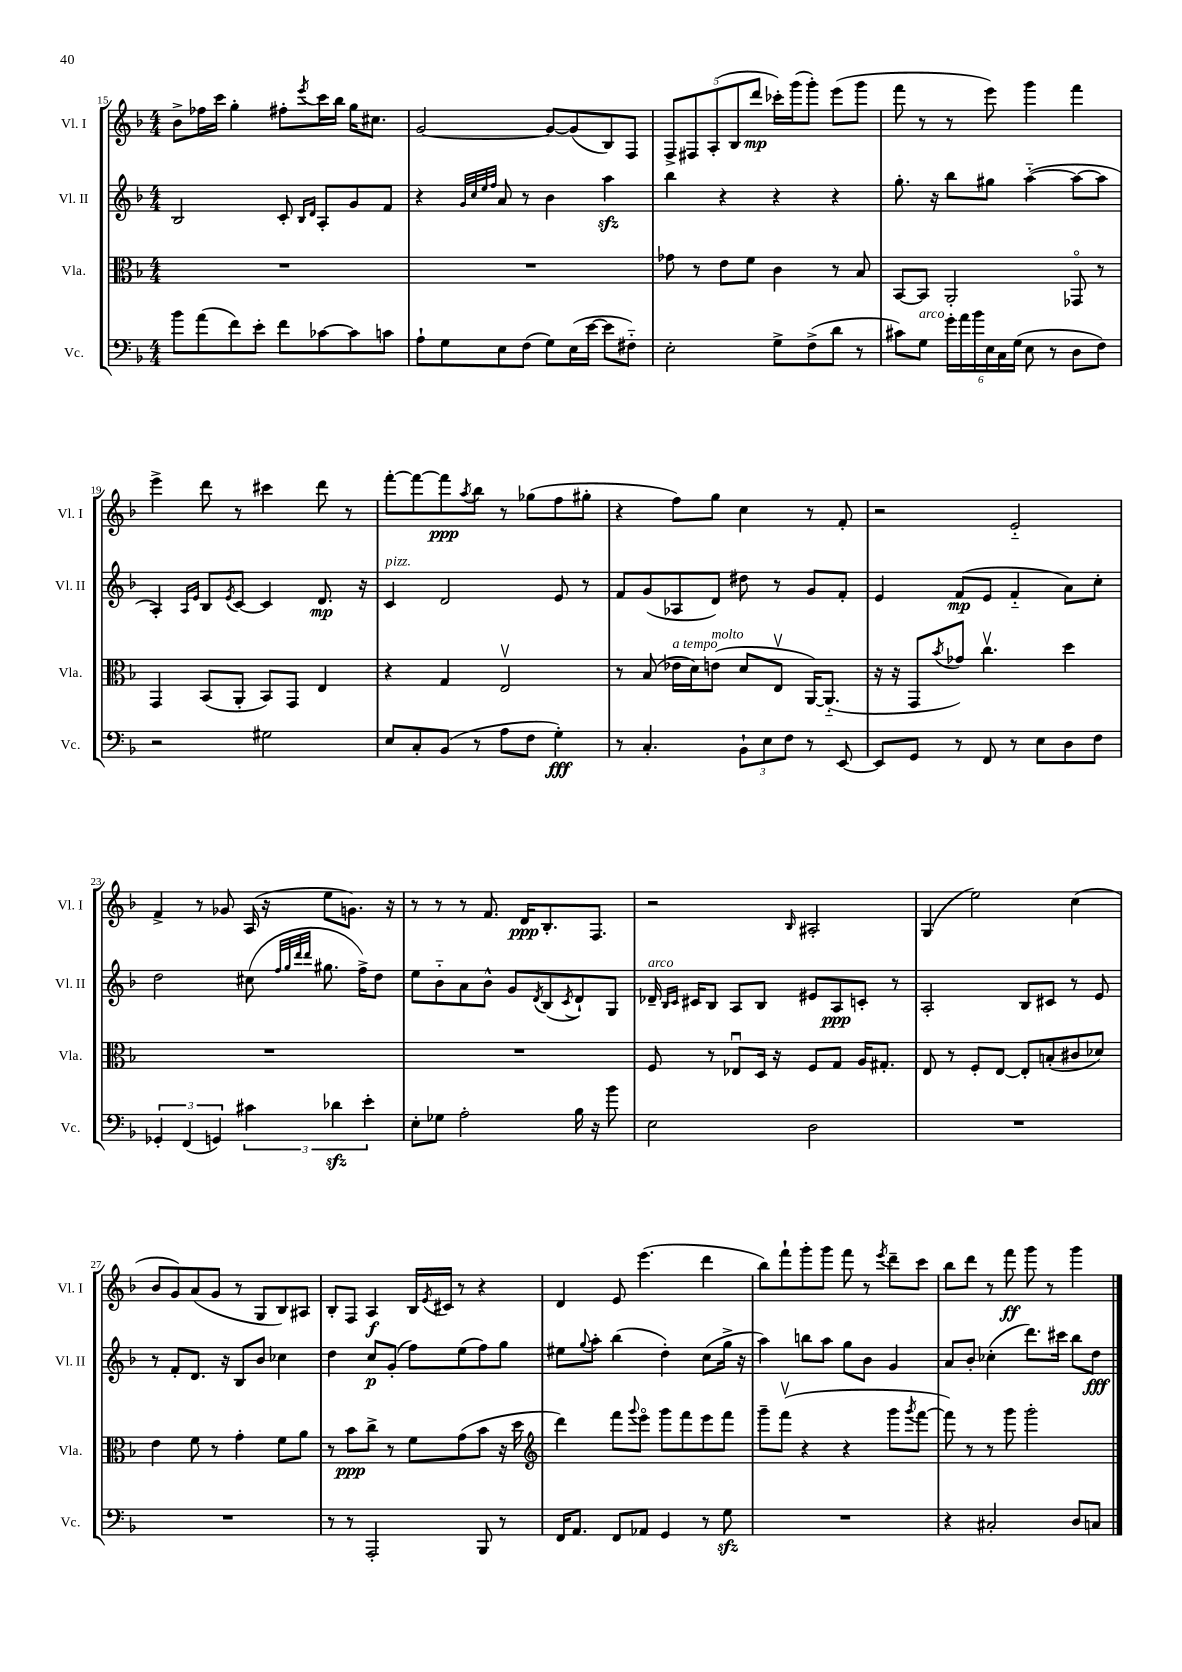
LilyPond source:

<<
\new StaffGroup <<
\new Staff = "s0" \with { instrumentName = "Vl. I" shortInstrumentName = "Vl. I" } {
    \clef treble \key f \major \numericTimeSignature \time 4/4
    bes'8-> fes''16 c'''16 g''4-. fis''8-. \acciaccatura { e'''8 } c'''16 bes''16 g''16 cis''8. |
    g'2~ g'8~ g'8( bes8) f8 |
    \tuplet 5/4 { f8-> fis8 a8-.( bes8 d'''8\mp } ces'''16-.) g'''16( g'''8-.) e'''8( g'''8 |
    f'''8 r8 r8 e'''8) g'''4 f'''4 |
    e'''4-> d'''8 r8 cis'''4 d'''8 r8 |
    f'''8~-. f'''8~ f'''8\ppp \acciaccatura { a''8 } bes''8 r8 ges''8( f''8 gis''8-. |
    r4 f''8) g''8 c''4 r8 f'8-. |
    r2 e'2-_ |
    f'4-> r8 ges'8 a16( r16 e''8 g'8.) r16 |
    r8 r8 r8 f'8. d'16\ppp bes8.-. f8. |
    r2 \grace { bes16 } ais2-. |
    g4( e''2) c''4( |
    bes'8 g'8) a'8( g'8 r8 g8 bes8) ais8 |
    bes8-. f8 a4\f bes16 \acciaccatura { e'8 } cis'16 r8 r4 |
    d'4 e'8 e'''4.( d'''4 |
    bes''8) f'''8-! g'''8-. g'''8 f'''8 r8 \acciaccatura { e'''8 } d'''8-- c'''8 |
    bes''8 d'''8 r8 f'''8\ff g'''8 r8 g'''4 \bar "|." |
}
\new Staff = "s1" \with { instrumentName = "Vl. II" shortInstrumentName = "Vl. II" } {
    \clef treble \key f \major \numericTimeSignature \time 4/4
    bes2 c'8-. \grace { bes16 d'16 } a8-. g'8 f'8 |
    r4 \grace { g'32 c''32 e''32 f''32 } a'8 r8 bes'4 a''4\sfz |
    bes''4 r4 r4 r4 |
    g''8.-. r16 bes''8 gis''8 a''4~-_( a''8~ a''8 |
    a4-.) \grace { a16 e'16 } bes8 \acciaccatura { e'8 } c'8~ c'4 d'8.\mp r16 |
    c'4^\markup { \italic "pizz." } d'2 e'8 r8 |
    f'8 g'8( aes8 d'8) dis''8 r8 g'8 f'8-. |
    e'4 f'8\mp( e'8 f'4-_ a'8) c''8-. |
    d''2 cis''8( \grace { f''32 g''32 d'''32 d'''32 } gis''8. f''16->) d''8 |
    e''8 bes'8-_ a'8 bes'8-^ g'8 \acciaccatura { d'8 } bes8( \acciaccatura { c'8 } d'8-!) g8 |
    des'16--^\markup { \italic "arco" } \grace { bes16 c'16 } cis'16 bes8 a8 bes8 eis'8 a8\ppp c'8-. r8 |
    a2-. bes8 cis'8 r8 e'8 |
    r8 f'8-. d'8. r16 bes8 bes'8 ces''4 |
    d''4 c''8\p g'8-.( f''8) e''8( f''8) g''8 |
    eis''8 \appoggiatura { g''8 } a''8-. bes''4( d''4-.) c''8( g''16-> r16 |
    a''4) b''8 a''8 g''8 bes'8 g'4 |
    a'8 bes'8-. ces''4-.( d'''8.) cis'''16 bes''8 d''8\fff \bar "|." |
}
\new Staff = "s2" \with { instrumentName = "Vla." shortInstrumentName = "Vla." } {
    \clef alto \key f \major \numericTimeSignature \time 4/4
    R1 |
    R1 |
    ges'8 r8 e'8 f'8 c'4 r8 bes8 |
    bes,8~ bes,8 a,2-. ges,8\flageolet r8 |
    g,4 bes,8( a,8-. bes,8) g,8 e4 |
    r4 g4 e2\upbow |
    r8 bes8( ees'16^\markup { \italic "a tempo" } d'16) e'8^\markup { \italic "molto" }( d'8 e8\upbow a,16~) a,8.-_( |
    r16 r16 g,8 \acciaccatura { bes'8 } ges'8) c''4.\upbow d''4 |
    R1 |
    R1 |
    f8 r8 ees8\downbow d16 r16 f8 g8 a16 gis8.-. |
    e8 r8 f8-. e8~ e8-. b8-.( cis'8 des'8) |
    e'4 f'8 r8 g'4-. f'8 a'8 |
    r8 bes'8\ppp c''8-> r8 f'8 g'8( bes'8 r16 d''16 |
    \clef treble d'''4) f'''8 \appoggiatura { g'''8 } e'''8\flageolet g'''8 f'''8 e'''8 f'''8 |
    g'''8-- f'''8\upbow( r4 r4 g'''8 \acciaccatura { g'''8 } f'''8~ |
    f'''8) r8 r8 g'''8 g'''2-. \bar "|." |
}
\new Staff = "s3" \with { instrumentName = "Vc." shortInstrumentName = "Vc." } {
    \clef bass \key f \major \numericTimeSignature \time 4/4
    bes'8 a'8( f'8) e'8-. f'8 ces'8~ ces'8 c'8 |
    a8-! g8 e8 f8( g8) e16( e'16~ e'8 fis8-_) |
    e2-. g8-> f8->( d'8 r8 |
    cis'8) g8^\markup { \italic "arco" } \tuplet 6/4 { g'16-. a'16 bes'16 e16 c16 g16( } e8 r8 d8 f8) |
    r2 gis2 |
    e8 c8-. bes,8( r8 a8 f8 g4-.\fff) |
    r8 c4.-. \tuplet 3/2 { bes,8-! e8 f8 } r8 e,8~ |
    e,8 g,8 r8 f,8 r8 e8 d8 f8 |
    \tuplet 3/2 { ges,4-. f,4( g,4) } \tuplet 3/2 { cis'4 des'4\sfz e'4-. } |
    e8-. ges8 a2-. bes16 r16 bes'8 |
    e2 d2 |
    R1 |
    R1 |
    r8 r8 a,,2-. bes,,8 r8 |
    f,16 a,8. f,8 aes,8 g,4 r8 g8\sfz |
    R1 |
    r4 cis2-. d8 c8 \bar "|." |
}
>>
>>
\layout { \context { \Score currentBarNumber = #15 } }
